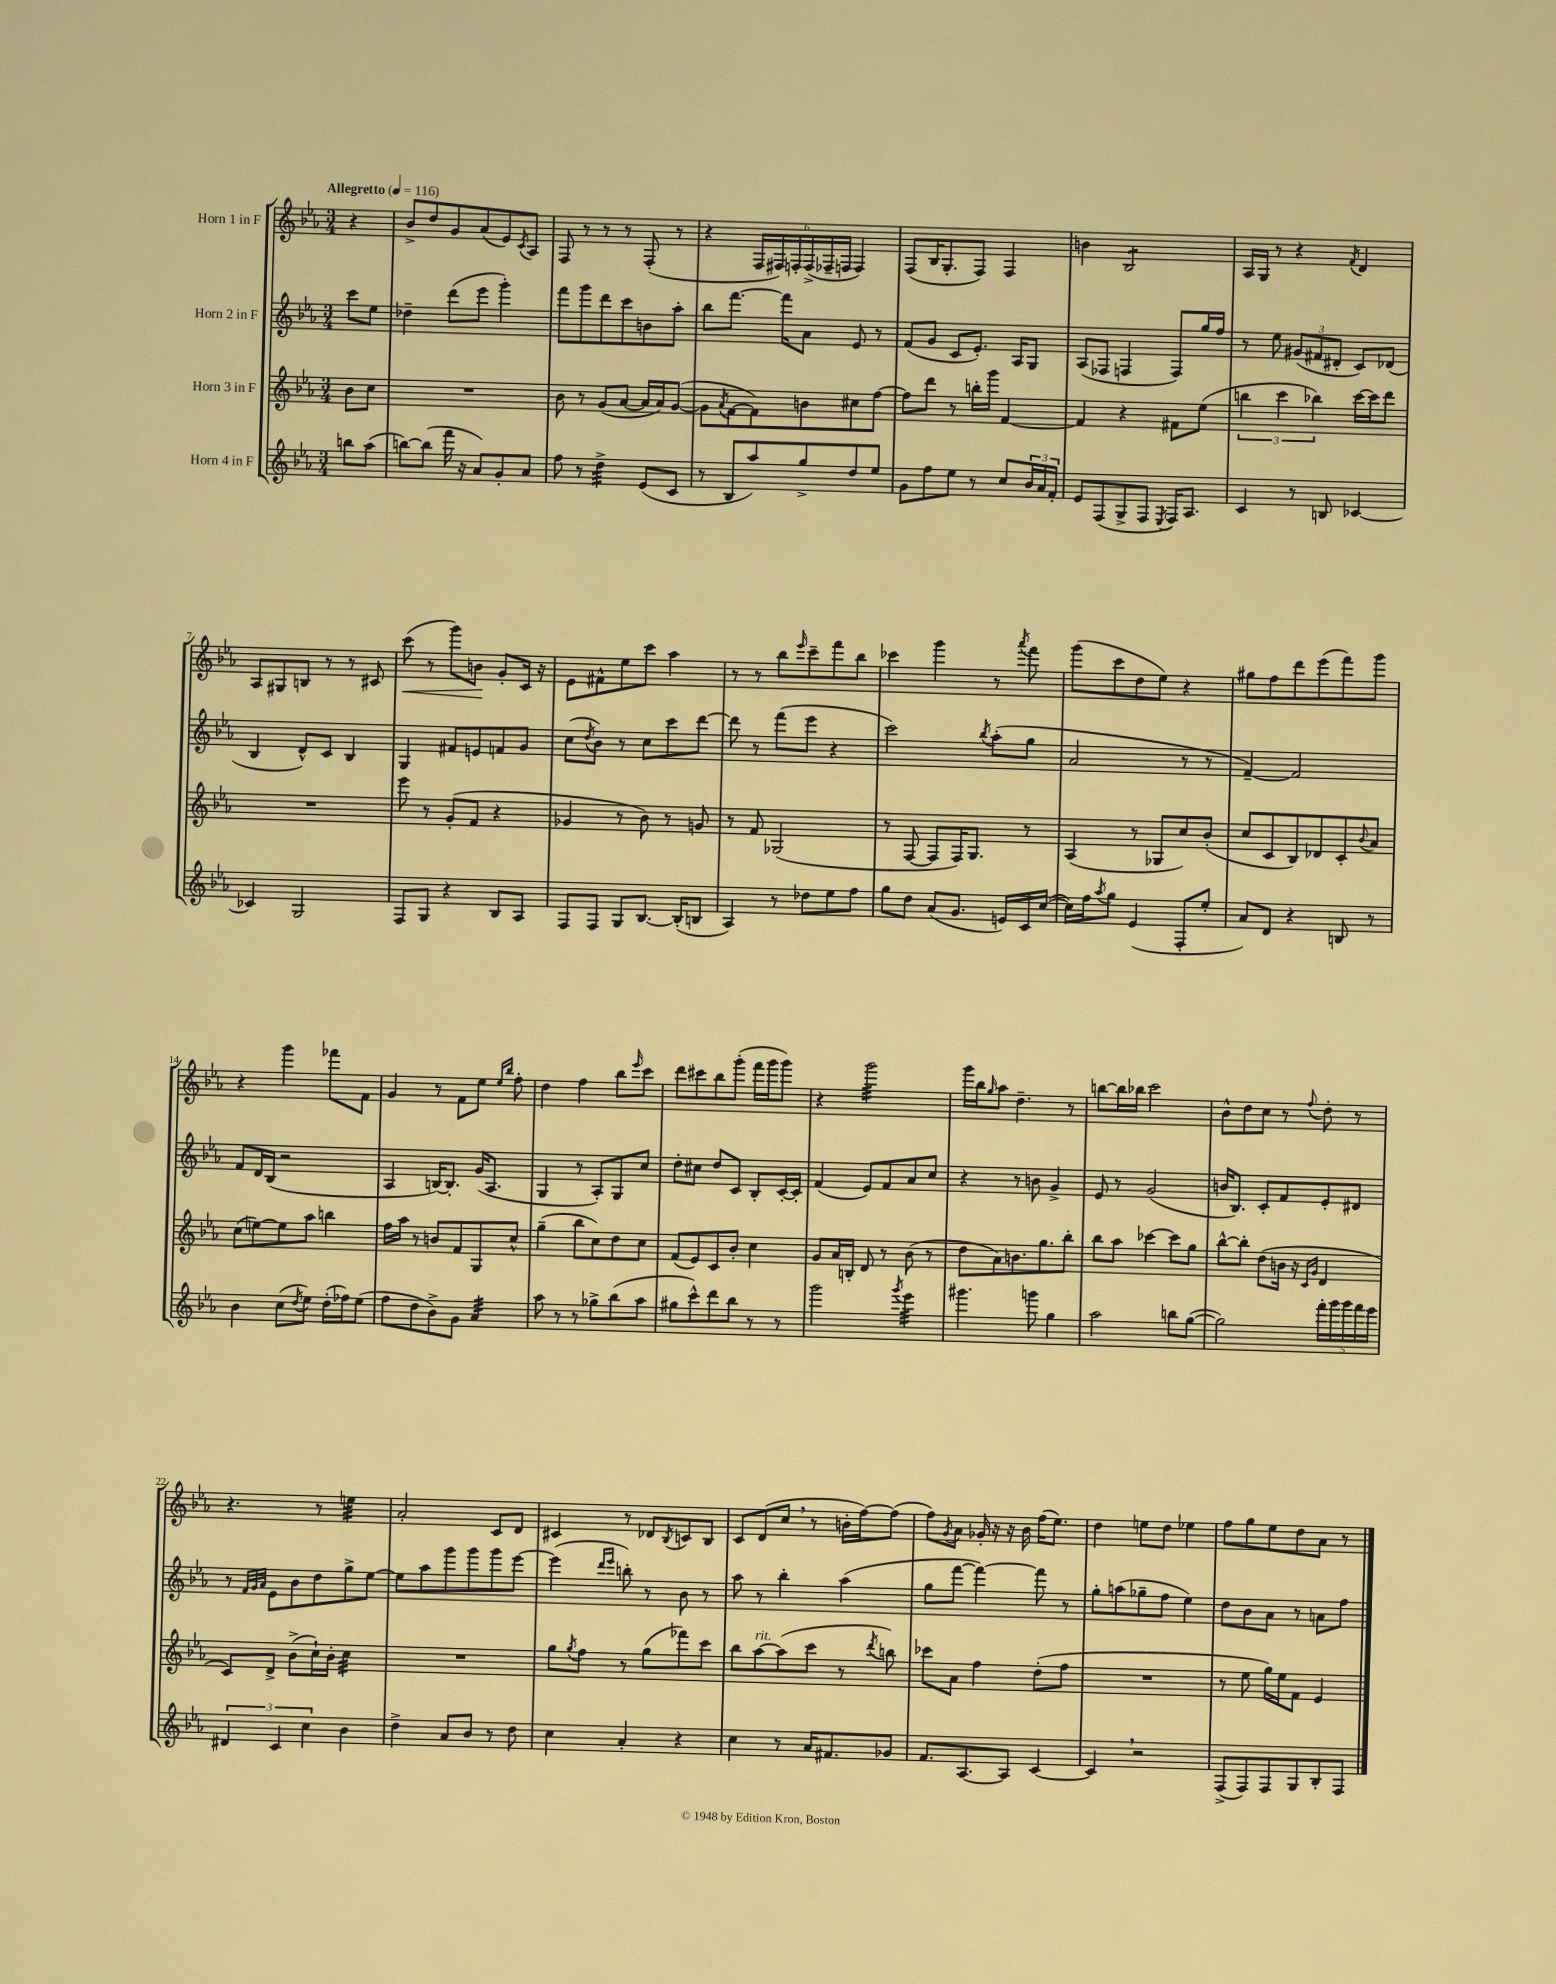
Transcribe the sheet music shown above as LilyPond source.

<<
\new StaffGroup <<
\new Staff = "s0" \with { instrumentName = "Horn 1 in F" } {
    \clef treble \key ees \major \numericTimeSignature \time 3/4 \partial 4 \tempo "Allegretto" 4 = 116
    r4 |
    bes'8-> d''8 g'8 aes'8( ees'8) \acciaccatura { c'8 } aes8 |
    f8 r8 r8 r8 f8-.( r8 |
    r4 \tuplet 6/4 { f16 fis16) f16-. f16->( fes16-- f16 } f4) |
    f8( bes16 g8.-. f8) f4 |
    b'4 bes2:8 |
    aes16 g16 r8 r4 \acciaccatura { f'8 } d'4 |
    aes8 gis8 b8 r8 r8 cis'8 |
    c'''8\<( r8 g'''8) b'8\! g'8-. c'16 r16 |
    ees'8 fis'8-^ ees''8 c'''8 aes''4 |
    r8 r8 bes''8 \grace { ees'''16 } c'''8-- f'''8 bes''8 |
    ces'''4 g'''4 r8 \acciaccatura { aes'''8 } f'''8 |
    g'''8( c'''8 d''8 ees''8) r4 |
    gis''8 f''8 d'''8 ees'''8( f'''8) g'''8 |
    r4 g'''4 fes'''8 f'8 |
    g'4 r8 f'8 ees''8 \grace { ees''16 bes''16 } f''8-. |
    d''4 f''4 bes''8 \grace { ees'''16 } c'''8 |
    d'''8 cis'''8 bes''8 g'''8-.( f'''16 g'''16 g'''8) |
    r4 g'''2:32 |
    g'''16 bes''16 \grace { g''16 } aes''8 d''4.-- r8 |
    b''8~ b''16 bes''16 c'''2 |
    bes'8-^ d''8 c''8 r8 \appoggiatura { f''8 } d''8-. r8 |
    r4. r8 e''4:32 |
    aes'2-. c'8 d'8 |
    cis'4 r8 des'8 \acciaccatura { bes8 } c'8 bes8 |
    c'8 d'8( c''8 \breathe r8 b'16-. f''16~) f''8( |
    f''8) \acciaccatura { g'8 } aes'8 ges'16-. r16 r16 bes'16 f''16( ees''8.) |
    d''4 e''8 d''8 ees''4 |
    f''8 g''8 ees''8 d''8 aes'8 r8 \bar "|." |
}
\new Staff = "s1" \with { instrumentName = "Horn 2 in F" } {
    \clef treble \key ees \major \numericTimeSignature \time 3/4 \partial 4
    c'''8 ees''8 |
    des''4-- d'''8( ees'''8 g'''4-.) |
    f'''8 g'''8 d'''8 c'''8 b'8 aes''8-. |
    bes''8 f'''8.~ f'''16 aes'8 ees'8 r8 |
    f'8( g'8 c'8 ees'8.-.) aes16 g8 |
    aes8( fes8 f4 f8) g''16 f''16 |
    r8 ees''8 \tuplet 3/2 { gis'8( fis'8 dis'8-. } c'8) des'8( |
    bes4 d'8-^) c'8 bes4 |
    g4 fis'8 e'8 f'8 g'8 |
    c''8( \acciaccatura { d''8 } bes'8) r8 c''8 c'''8 d'''8~ |
    d'''8 r8 f'''8( ees'''8 r4 |
    c'''2) \acciaccatura { bes''8 } aes''8-.( g''8 |
    aes'2 r8 r8 |
    f'4~--) f'2 |
    f'8 d'16 bes16( r2 |
    aes4 b16~) b8.-. g'16( aes8. |
    g4 r8 aes8-.) g8 c''8 |
    d''8-. cis''8 d''8 c'8 bes8-. c'16~-. c'16-. |
    f'4( ees'8) f'8 aes'8 c''8 |
    r4 r8 b'8 g'4-> |
    ees'8 r8 g'2( |
    b'16 bes8.) c'8-. f'8 ees'8-. dis'8 |
    r8 \grace { f'32 g'32 aes'32 } ees'8 bes'8 d''8 g''8-> ees''8~ |
    ees''8 aes''8 g'''8 g'''8 g'''8 ees'''8~ |
    ees'''4( \grace { d'''16 ees'''16 } b''8-.) r8 bes'8 r8 |
    aes''8 r8 bes''4-. aes''4( |
    g''8 f'''8~ f'''4~) f'''8 r8 |
    g''8-. a''8( ges''8-- f''8 ees''4) |
    d''8 bes'8 aes'8 r8 a'8 f''8 \bar "|." |
}
\new Staff = "s2" \with { instrumentName = "Horn 3 in F" } {
    \clef treble \key ees \major \numericTimeSignature \time 3/4 \partial 4
    bes'8 c''8 |
    R2. |
    bes'8 r8 g'8( aes'8~ aes'16 aes'16) g'8~( |
    g'8 \acciaccatura { aes'8 } f'8~ f'8) b'8 cis''8 f''8~ |
    f''8 d'''8 r8 b''16-. g'''16 f'4~ |
    f'4 r4 fis'8 ees''8( |
    \tuplet 3/2 { b''4 c'''4 bes''4) } c'''16~ c'''16 d'''8 |
    R2. |
    ees'''8 r8 g'8-.( f'8 r4 |
    ges'4 r8 bes'8) r8 g'8 |
    r8 f'8 ges2( |
    r8 f8~ f8 f16) g8. r8 |
    aes4( r8 ges8 c''8) bes'8-.( |
    c''8 c'8 bes8) des'8 c'8-. \appoggiatura { bes'8 } aes'8 |
    c''8( e''8~) e''8 aes''8 b''4 |
    f''16 aes''16 r8 b'8 f'8 g8 c''8-^ |
    g''4--( bes''8 c''8) d''8 c''8 |
    f'8( ees'8) c'8 bes'8-. c''4 |
    g'8 aes'16 b16-. d'8 r8 bes'8( r8 |
    d''8 aes'8) b'8. g''8. bes''8-. |
    bes''8 aes''8 ces'''4~ ces'''8 g''8 |
    bes''8~-^ bes''8-. d''8( b'16 r16 \grace { c'16 g'16 } d'4 |
    c'8) d'8-> bes'8->( c''16-!) bes'16-. c''4:32 |
    R2. |
    g''8 \acciaccatura { g''8 } f''8 r8 g''8( fes'''8) c'''8 |
    bes''8 aes''8~^\markup { \italic "rit." } aes''8( c'''8 r8 \acciaccatura { d'''8 } b''8) |
    ces'''8 aes'8 f''4 d''8-.( f''8 |
    R2. |
    r8 ees''8 g''16) ees''16 f'8 ees'4 \bar "|." |
}
\new Staff = "s3" \with { instrumentName = "Horn 4 in F" } {
    \clef treble \key ees \major \numericTimeSignature \time 3/4 \partial 4
    b''8 aes''8( |
    b''8~) b''8( f'''16 r16 aes'8) g'8-. aes'8 |
    f''8 r8 d''4:32-> ees'8( c'8 |
    r8 bes8 aes''8) g''8-> d''8 ees''8 |
    g'8 f''8 ees''8 r8 c''8 \tuplet 3/2 { bes'16 aes'16 f'16-. } |
    ees'8 f8( g8-> f8 \acciaccatura { ees8 } f16) aes8. |
    c'4 r8 b8 ces'4~ |
    ces'4 g2 |
    f8 g8 r4 bes8 aes8 |
    f8 f8 g8 bes8.~ bes16-.( b8 |
    aes4) r8 des''8 ees''8 f''8 |
    g''8 d''8 aes'8( g'8. e'16) c'16 c''16~( |
    c''16) f''16 \acciaccatura { aes''8 } g''8 ees'4( f8-. ees''8-. |
    aes'8) d'8 r4 b8 r8 |
    bes'4 c''8( \acciaccatura { d''8 } ees''8) d''16-.( fes''16) ees''8( |
    f''8 d''8 bes'8->) g'8 aes'4:32 |
    aes''8 r8 r8 ges''8-> bes''8( aes''8 |
    gis''8 c'''8-^) d'''8 bes''8 r8 r8 |
    g'''2 \acciaccatura { g'''8 } ees'''4:32 |
    gis'''4. g'''8 g''4 |
    aes''2 b''8 g''8~( |
    g''2) \tuplet 5/4 { f'''16-. g'''16 g'''16 f'''16 ees'''16 } |
    \tuplet 3/2 { dis'4 c'4 c''4 } bes'4 |
    d''4-> aes'8 bes'8 r8 d''8 |
    c''4 aes'4-. r4 |
    c''4 r8 aes'16 fis'8. ges'8 |
    f'8. aes8.~ aes8 c'4~ |
    c'4 \breathe r2 |
    f8->( f8) f8 g8 bes8-. f8 \bar "|." |
}
>>
>>
